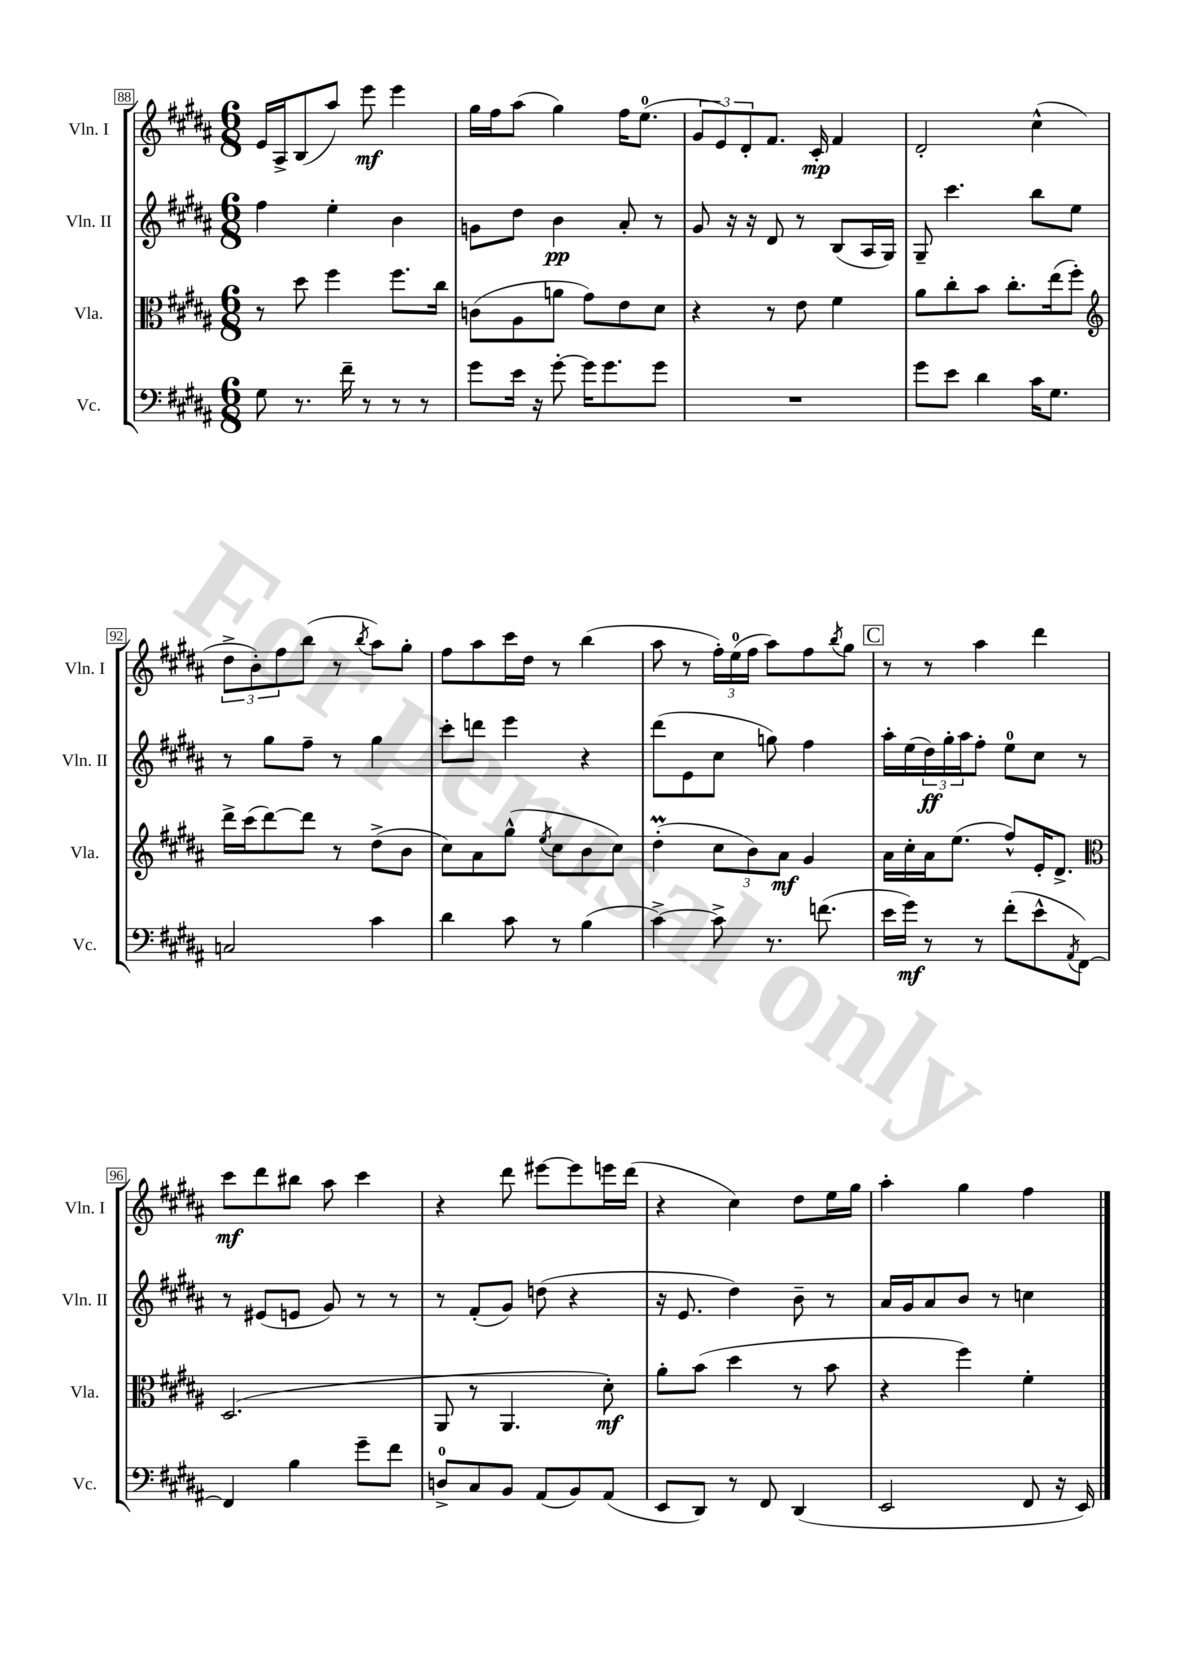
<<
\new StaffGroup <<
\new Staff = "s0" \with { instrumentName = "Vln. I" shortInstrumentName = "Vln. I" } {
    \clef treble \key b \major \numericTimeSignature \time 6/8
    e'16 ais16-> b8( ais''8) e'''8\mf e'''4 |
    gis''16 fis''16 ais''8( gis''4) fis''16 e''8.-0( |
    \tuplet 3/2 { gis'8 e'8) dis'8-. } fis'8. cis'16-.\mp fis'4 |
    dis'2-. cis''4-^( |
    \tuplet 3/2 { dis''8-> b'8-.) fis''8 } b''8( r8 \acciaccatura { b''8 } ais''8) gis''8-. |
    fis''8 ais''8 cis'''16 dis''16 r8 b''4( |
    ais''8 r8 \tuplet 3/2 { fis''16-.) e''16-0( fis''16 } ais''8) fis''8 \acciaccatura { b''8 } gis''8 |
    \mark \markup { \box "C" } r8 r8 ais''4 dis'''4 |
    cis'''8\mf dis'''8 bis''8 ais''8 cis'''4 |
    r4 dis'''8 eis'''8~ eis'''8 e'''16 dis'''16( |
    r4 cis''4) dis''8 e''16 gis''16 |
    ais''4-. gis''4 fis''4 \bar "|." |
}
\new Staff = "s1" \with { instrumentName = "Vln. II" shortInstrumentName = "Vln. II" } {
    \clef treble \key b \major \numericTimeSignature \time 6/8
    fis''4 e''4-. b'4 |
    g'8 dis''8 b'4\pp ais'8-. r8 |
    gis'8 r16 r16 dis'8 r8 b8( ais16 gis16) |
    gis8-- cis'''4. b''8 e''8 |
    r8 gis''8 fis''8-- r8 gis''4 |
    cis'''8-. d'''8 e'''4 r4 |
    dis'''8( e'8 cis''8 g''8) fis''4 |
    \mark \markup { \box "C" } ais''16-. e''16( \tuplet 3/2 { dis''16\ff) gis''16-. ais''16 } fis''8-. e''8-0 cis''8 r8 |
    r8 eis'8( e'8 gis'8) r8 r8 |
    r8 fis'8-.( gis'8) d''8( r4 |
    r16 e'8. dis''4) b'8-- r8 |
    ais'16 gis'16 ais'8 b'8 r8 c''4 \bar "|." |
}
\new Staff = "s2" \with { instrumentName = "Vla." shortInstrumentName = "Vla." } {
    \clef alto \key b \major \numericTimeSignature \time 6/8
    r8 dis''8 fis''4 fis''8. cis''16 |
    c'8( ais8 a'8 gis'8) e'8 dis'8 |
    r4 r8 e'8 fis'4 |
    ais'8 cis''8-. b'8 cis''8.-. e''16( fis''8-.) |
    \clef treble dis'''16-> cis'''16( dis'''8~) dis'''8 r8 dis''8->( b'8 |
    cis''8) ais'8 gis''8-^( \acciaccatura { e''8 } cis''8 b'8 cis''8) |
    dis''4-.\prall( \tuplet 3/2 { cis''8 b'8) ais'8\mf } gis'4 |
    \mark \markup { \box "C" } ais'16 cis''16-. ais'16 e''8.( fis''8-^) e'16-. dis'8.-> |
    \clef alto dis2.( |
    ais,8 r8 ais,4. dis'8-.\mf) |
    ais'8-. b'8( dis''4 r8 b'8 |
    r4 fis''4) fis'4-. \bar "|." |
}
\new Staff = "s3" \with { instrumentName = "Vc." shortInstrumentName = "Vc." } {
    \clef bass \key b \major \numericTimeSignature \time 6/8
    gis8 r8. fis'16-- r8 r8 r8 |
    gis'8 e'16 r16 gis'8~-. gis'16 gis'8. gis'8 |
    R2. |
    gis'8 e'8 dis'4 cis'16 gis8. |
    c2 cis'4 |
    dis'4 cis'8 r8 b4( |
    cis'4~->) cis'8-> r8. f'8.( |
    \mark \markup { \box "C" } e'16 gis'16\mf) r8 r8 fis'8-.( e'8-^ \acciaccatura { ais,8 } fis,8~) |
    fis,4 b4 gis'8-- fis'8 |
    d8-0-> cis8 b,8 ais,8( b,8) ais,8( |
    e,8 dis,8) r8 fis,8 dis,4( |
    e,2 fis,8 r16 e,16) \bar "|." |
}
>>
>>
\layout { \context { \Score currentBarNumber = #88 \override BarNumber.stencil = #(make-stencil-boxer 0.1 0.3 ly:text-interface::print) } }
